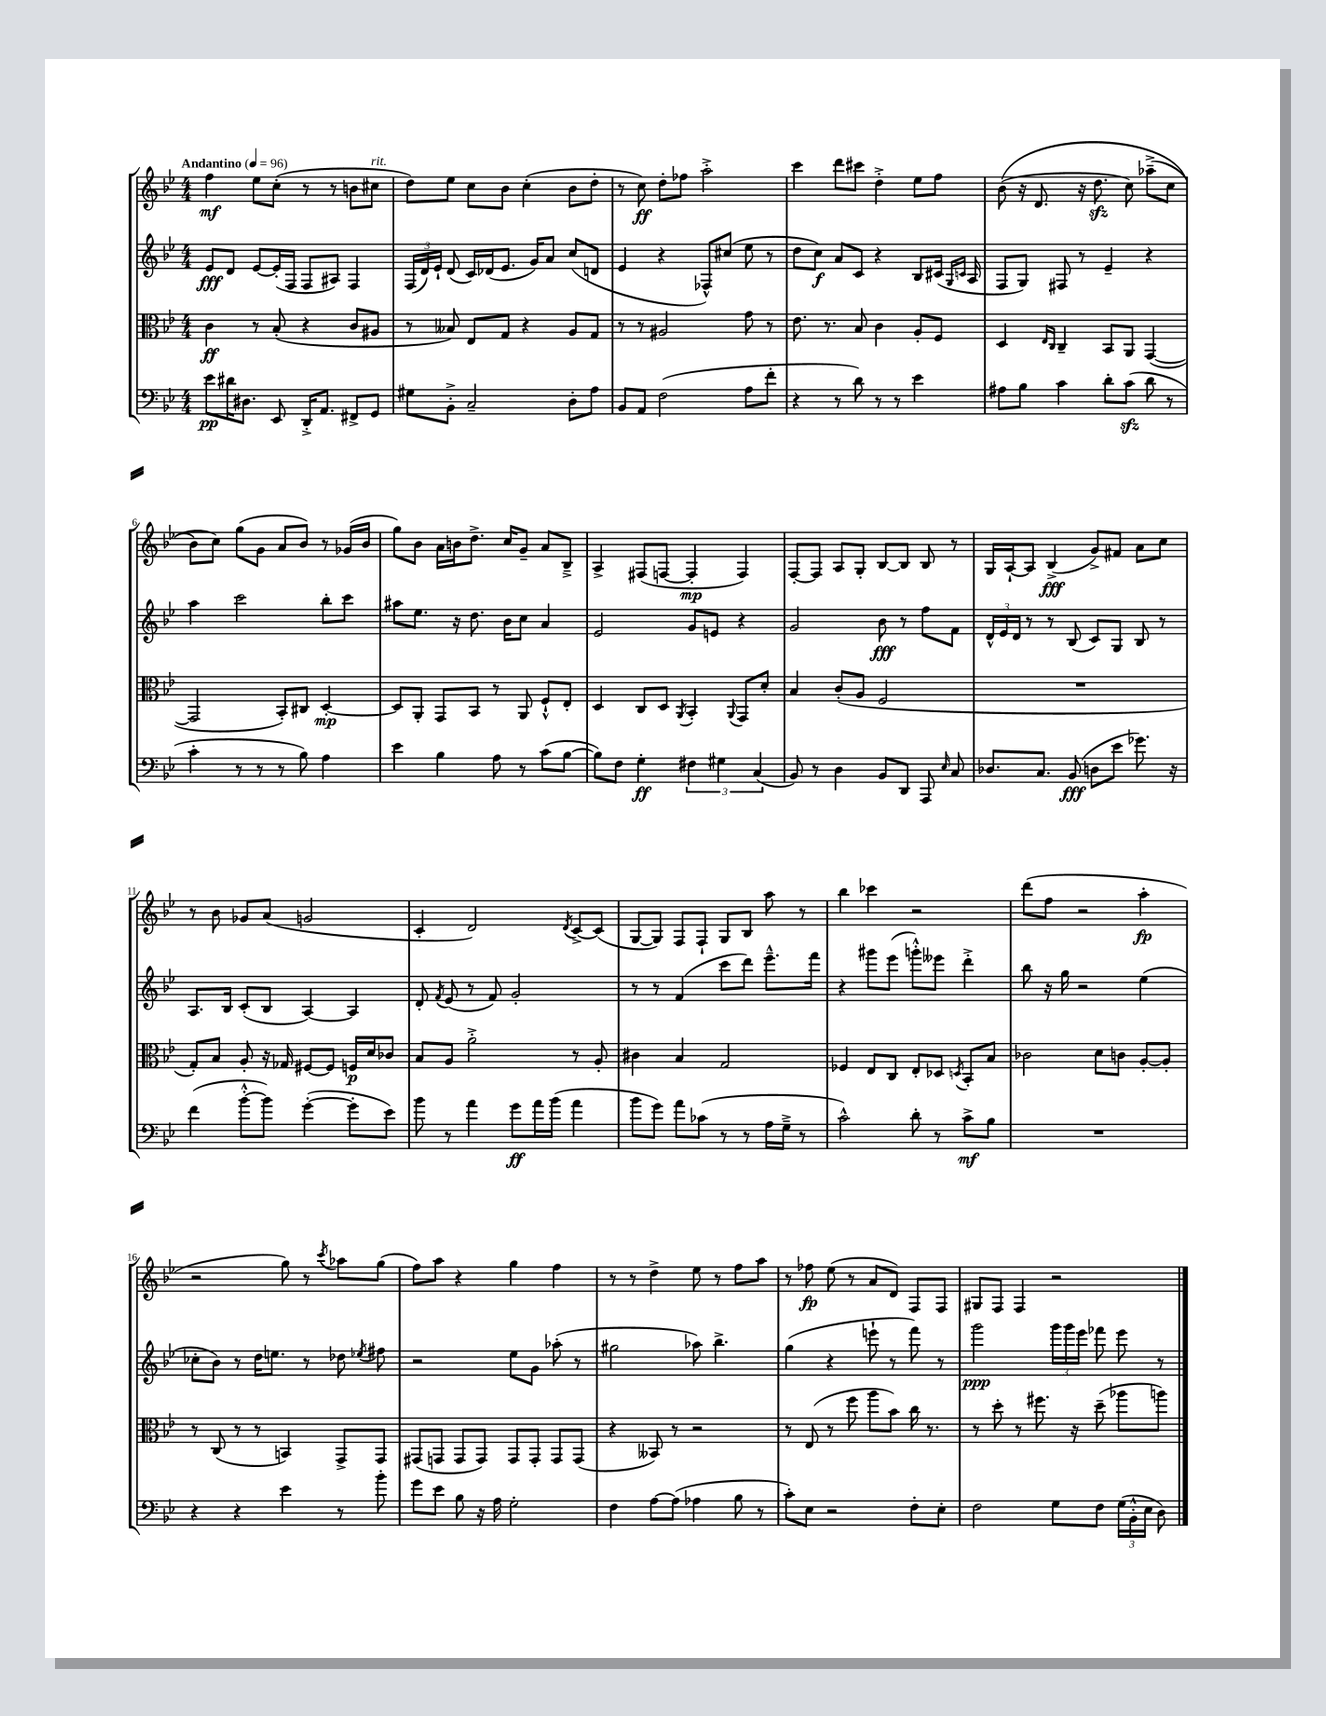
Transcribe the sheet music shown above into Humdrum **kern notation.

**kern	**dynam	**kern	**dynam	**kern	**dynam	**kern	**dynam
*part4	*part4	*part3	*part3	*part2	*part2	*part1	*part1
*staff4	*staff4	*staff3	*staff3	*staff2	*staff2	*staff1	*staff1
*clefF4	*	*clefC3	*	*clefG2	*	*clefG2	*
*k[b-e-]	*	*k[b-e-]	*	*k[b-e-]	*	*k[b-e-]	*
*M4/4	*	*M4/4	*	*M4/4	*	*M4/4	*
*MM96	*	*MM96	*	*MM96	*	*MM96	*
=1	=1	=1	=1	=1	=1	=1	=1
!	!	!	!	!	!	!LO:TX:a:B:t=Andantino	!
8e-\L	pp	4c\	ff	8e-/L	fff	4ff\	mf
16d#X\K	.	.	.	8d/J	.	.	.
8.D#X\J	.	.	.	.	.	.	.
.	.	8r	.	[8e-/L	.	8ee-\L	.
8EE-/	.	(8B-'/	.	(16e-'/L]	.	(8cc'\J	.
.	.	.	.	16F/JJ	.	.	.
16DD'^/KL	.	4r	.	8F/L	.	8r	.
8.AA/J	.	.	.	.	.	.	.
.	.	.	.	8A#X/J)	.	8r	.
8FF#X^/L	.	8c/L	.	4F/	.	8bn\L	.
!	!	!	!	!	!	!LO:TX:a:i:t=rit.	!
8GG/J	.	8A#X/J	.	.	.	8cc#X\J	.
=2	=2	=2	=2	=2	=2	=2	=2
8G#X\L	.	8r	.	(24F/LL	.	8dd\L)	.
.	.	.	.	24d/)	.	.	.
.	.	.	.	24e-`/JJ	.	.	.
8BB-'^\J	.	8B--X/)	.	(8d/	.	8ee-\J	.
2C~/	.	8E-/L	.	16c/LL)	.	8cc\L	.
.	.	.	.	(16d-X/J	.	.	.
.	.	8G/J	.	8.e-/J	.	8b-\J	.
.	.	4r	.	.	.	(4cc'\	.
.	.	.	.	16g/KL)	.	.	.
.	.	.	.	8a/J	.	.	.
8D'\L	.	8A/L	.	(8cc/L	.	8b-\L	.
8A\J	.	8G/J	.	8dn/J	.	8dd'\J	.
=3	=3	=3	=3	=3	=3	=3	=3
8BB-/L	.	8r	.	4e-/	.	8r	.
8AA/J	.	8r	.	.	.	8cc\)	ff
(2F\	.	2A#X/	.	4r	.	8dd'\L	.
.	.	.	.	.	.	8ff-X\J	.
.	.	.	.	8F-X^^/L)	.	2aa'^\	.
.	.	.	.	(8cc#X/J	.	.	.
8A\L	.	8g\	.	8ee-\	.	.	.
8f'\J	.	8r	.	8r	.	.	.
=4	=4	=4	=4	=4	=4	=4	=4
4r	.	8.e-\	.	8dd\L	.	4ccc\	.
.	.	.	.	8cc\J)	f	.	.
.	.	8.r	.	.	.	.	.
8r	.	.	.	8a/L	.	8ddd\L	.
8d\)	.	8B-/	.	8c/J	.	8ccc#X\J	.
8r	.	4c\	.	4r	.	4dd'^\	.
8r	.	.	.	.	.	.	.
4e-\	.	8A'/L	.	8B-/L	.	8ee-\L	.
.	.	8F/J	.	(16c#X/Jk	.	8ff\J	.
.	.	.	.	16qqG/LL	.	.	.
.	.	.	.	16qqcn/JJ	.	.	.
.	.	.	.	16A/	.	.	.
=5	=5	=5	=5	=5	=5	=5	=5
8A#X\L	.	4D/	.	8F/L	.	((8b-\	.
8B-\J	.	.	.	8G/J)	.	16r	.
.	.	.	.	.	.	8.d/	.
.	.	16qqE-/LL	.	.	.	.	.
.	.	16qqC/JJ	.	.	.	.	.
4c\	.	4C~/	.	8F#X/	.	.	.
.	.	.	.	8r	.	16r	.
.	.	.	.	.	.	8.ddzz\	.
8d'\L	.	8BB-/L	.	4e-~/	.	.	.
(8czz\J	.	8AA/J	.	.	.	8cc\)	.
8d\	.	([4GG/	.	4r	.	(8aa-X~^\L	.
8r	.	.	.	.	.	8cc\J	.
!!LO:LB:g=z
=6	=6	=6	=6	=6	=6	=6	=6
4c'\	.	2GG/]	.	4aa\	.	8b-\L)	.
.	.	.	.	.	.	8cc\J)	.
8r	.	.	.	2ccc\	.	(8gg\L	.
8r	.	.	.	.	.	8g\J	.
8r	.	8BB-'/L)	.	.	.	8a/L	.
8B-\)	.	8C#X/J	.	.	.	8b-/J)	.
4A\	.	[4D'/	mp	8bb-'\L	.	8r	.
.	.	.	.	8ccc\J	.	(16g-X/LL	.
.	.	.	.	.	.	16b-/JJ	.
=7	=7	=7	=7	=7	=7	=7	=7
4e-\	.	8D/L]	.	8aa#X\L	.	8gg\L)	.
.	.	8AA'/J	.	8.ee-\J	.	8b-\J	.
4B-\	.	8GG/L	.	.	.	16a\LL	.
.	.	.	.	16r	.	16bn\J	.
.	.	8BB-/J	.	8.dd\	.	8.dd^\J	.
8A\	.	8r	.	.	.	.	.
.	.	.	.	16b-\KL	.	16cc/KL	.
8r	.	8AA/	.	8cc\J	.	8g~/J	.
(8c\L	.	8F`^^/L	.	4a/	.	8a/L	.
[8B-\J	.	8E-'/J	.	.	.	8B-~^/J	.
=8	=8	=8	=8	=8	=8	=8	=8
8B-\L])	.	4D/	.	2e-/	.	4A^/	.
8F\J	.	.	.	.	.	.	.
4G'\	ff	8C/L	.	.	.	(8F#X/L	.
.	.	8D/J	.	.	.	[8Fn/J	.
.	.	8qAA/	.	.	.	.	.
6F#X\	.	4BB-'/	.	8g/L	.	4F'/]	mp
.	.	.	.	8en/J	.	.	.
6G#X\	.	.	.	.	.	.	.
.	.	8qqAA/	.	.	.	.	.
.	.	8GG/L	.	4r	.	4F/)	.
(6C/	.	.	.	.	.	.	.
.	.	8d'/J	.	.	.	.	.
=9	=9	=9	=9	=9	=9	=9	=9
8BB-/)	.	4B-/	.	2g/	.	[8F'/L	.
8r	.	.	.	.	.	8F/J]	.
4D\	.	(8c'/L	.	.	.	8A/L	.
.	.	8A/J	.	.	.	8G'/J	.
8BB-/L	.	2F/	.	8b-\	fff	[8B-/L	.
8DD/J	.	.	.	8r	.	8B-/J]	.
8AAA/	.	.	.	8ff\L	.	8B-/	.
16qqE-/	.	.	.	.	.	.	.
8C/	.	.	.	8f\J	.	8r	.
=10	=10	=10	=10	=10	=10	=10	=10
8.D-X/L	.	1r	.	24d^^/LL	.	16G/LL	.
.	.	.	.	24e-/	.	.	.
.	.	.	.	.	.	[16A`/J	.
.	.	.	.	24d/JJ	.	.	.
.	.	.	.	8r	.	8A/J]	.
8.C/J	.	.	.	.	.	.	.
.	.	.	.	8r	.	(4B-^/	fff
(8BB-/	fff	.	.	(8B-/	.	.	.
8Dn\L	.	.	.	8c/L)	.	8g^/L)	.
8e-\J	.	.	.	8G/J	.	8f#X/J	.
8.g-X\)	.	.	.	8B-/	.	8a\L	.
.	.	.	.	8r	.	8cc\J	.
16r	.	.	.	.	.	.	.
!!LO:LB:g=z
=11	=11	=11	=11	=11	=11	=11	=11
(4f\	.	8G'/L)	.	8.A/L	.	8r	.
.	.	8B-/J	.	.	.	8b-\	.
.	.	.	.	16B-/Jk	.	.	.
[8b-'^^\L	.	8A'/	.	(8c'/L	.	8g-X/L	.
8b-\J])	.	16r	.	8B-/J	.	(8a/J	.
.	.	16G-X/	.	.	.	.	.
([4g'\	.	[8F#X/L	.	[4A/)	.	2gn/	.
.	.	8F#/J]	.	.	.	.	.
8g'\L]	.	16Fn/LL	p	4A/]	.	.	.
.	.	16d/J	.	.	.	.	.
8e-\J)	.	8c-X/J	.	.	.	.	.
=12	=12	=12	=12	=12	=12	=12	=12
8b-\	.	8B-/L	.	8d'/	.	4c'/	.
.	.	.	.	8qf/	.	.	.
8r	.	8A/J	.	(8e-/	.	.	.
4a\	.	2a'^\	.	8r	.	2d/)	.
.	.	.	.	8f/)	.	.	.
8g\L	ff	.	.	2g'/	.	.	.
16a\L	.	.	.	.	.	.	.
(16b-\JJ	.	.	.	.	.	.	.
.	.	.	.	.	.	8qd/	.
4a\	.	8r	.	.	.	[8c^/L	.
.	.	8A'/	.	.	.	(8c/J]	.
=13	=13	=13	=13	=13	=13	=13	=13
8b-\L	.	4c#X\	.	8r	.	[8G/L	.
8g\J)	.	.	.	8r	.	8G/J])	.
8a\L	.	4B-/	.	(4f/	.	8F/L	.
(8c-X\J	.	.	.	.	.	8F`/J	.
8r	.	2G/	.	8ccc\L	.	8G/L	.
8r	.	.	.	8ddd\J)	.	8B-/J	.
16A\LL	.	.	.	8.eee-~^^\L	.	8aa\	.
16G~^\JJ	.	.	.	.	.	.	.
8r	.	.	.	.	.	8r	.
.	.	.	.	16fff\Jk	.	.	.
=14	=14	=14	=14	=14	=14	=14	=14
2c^^\)	.	4F-X/	.	4r	.	4bb-\	.
.	.	8E-/L	.	8ggg#X\L	.	4ccc-X\	.
.	.	8C/J	.	(8eee-\J	.	.	.
8d'\	.	8E-'/L	.	8gggn'^^\L)	.	2r	.
8r	.	8D-X/J	.	8eee--X\J	.	.	.
.	.	8qDn/	.	.	.	.	.
8c^\L	mf	8BB-'/L	.	4ddd'^\	.	.	.
8B-\J	.	8B-/J	.	.	.	.	.
=15	=15	=15	=15	=15	=15	=15	=15
1r	.	2c-X\	.	8bb-\	.	(8ddd\L	.
.	.	.	.	16r	.	8ff\J	.
.	.	.	.	16gg\	.	.	.
.	.	.	.	2r	.	2r	.
.	.	8d\L	.	.	.	.	.
.	.	8cn\J	.	.	.	.	.
.	.	[8A'/L	.	(4ee-\	.	4aa'\	fp
.	.	8A'/J]	.	.	.	.	.
!!LO:LB:g=z
=16	=16	=16	=16	=16	=16	=16	=16
4r	.	8r	.	8cc-X'\L	.	2r	.
.	.	(8C/	.	8b-\J)	.	.	.
4r	.	8r	.	8r	.	.	.
.	.	8r	.	16dd\KL	.	.	.
.	.	.	.	8.een\J	.	.	.
4e-\	.	4BBn/)	.	.	.	8gg\)	.
.	.	.	.	8r	.	8r	.
.	.	.	.	.	.	8qccc/	.
8r	.	8GG^/L	.	8dd-X\	.	8aa-X\L	.
.	.	.	.	8qee-X/	.	.	.
8b-'\	.	8GG/J	.	8ff#X\	.	(8gg\J	.
=17	=17	=17	=17	=17	=17	=17	=17
8g\L	.	(8GG#X/L	.	2r	.	8ff\L)	.
8e-\J	.	8GGn/J	.	.	.	8aa\J	.
8B-\	.	8GG/L	.	.	.	4r	.
16r	.	8GG/J)	.	.	.	.	.
16A\	.	.	.	.	.	.	.
2G'\	.	8GG/L	.	8ee-\L	.	4gg\	.
.	.	8GG'/J	.	8g\J	.	.	.
.	.	8GG/L	.	(8aa-X'\	.	4ff\	.
.	.	(8GG/J	.	8r	.	.	.
=18	=18	=18	=18	=18	=18	=18	=18
4F\	.	4r	.	2gg#X\	.	8r	.
.	.	.	.	.	.	8r	.
[8A\L	.	8BB--X/)	.	.	.	4dd^\	.
(8A\J]	.	8r	.	.	.	.	.
4A-X\	.	2r	.	8aa-X\)	.	8ee-\	.
.	.	.	.	4.bb-^\	.	8r	.
8B-\	.	.	.	.	.	8ff\L	.
8r	.	.	.	.	.	8aa\J	.
=19	=19	=19	=19	=19	=19	=19	=19
8c'\L)	.	8r	.	(4gg\	.	8r	.
8E-\J	.	(8E-/	.	.	.	8ff-X\	fp
2r	.	8r	.	4r	.	(8ee-\	.
.	.	8ff\	.	.	.	8r	.
.	.	8aa\L	.	8eeen`\	.	8a/L	.
.	.	8b-\J)	.	8r	.	8d/J)	.
8F'\L	.	16cc\	.	8fff\)	.	8F/L	.
.	.	8.r	.	.	.	.	.
8E-'\J	.	.	.	8r	.	8F/J	.
=20	=20	=20	=20	=20	=20	=20	=20
2F\	.	8r	.	2ggg\	ppp	8G#X/L	.
.	.	8dd'\	.	.	.	8F/J	.
.	.	8r	.	.	.	4F/	.
.	.	8.ff#X\	.	.	.	.	.
8G\L	.	.	.	24ggg\LL	.	2r	.
.	.	.	.	24ggg\	.	.	.
.	.	16r	.	.	.	.	.
.	.	.	.	24eee-\JJ	.	.	.
8F\J	.	(8dd~\	.	8fff-X\	.	.	.
(24G\LL	.	8aa-X\L	.	8eee-\	.	.	.
24BB-'^^\	.	.	.	.	.	.	.
24E-\JJ	.	.	.	.	.	.	.
8D\)	.	8aan\J)	.	8r	.	.	.
==	==	==	==	==	==	==	==
*-	*-	*-	*-	*-	*-	*-	*-
